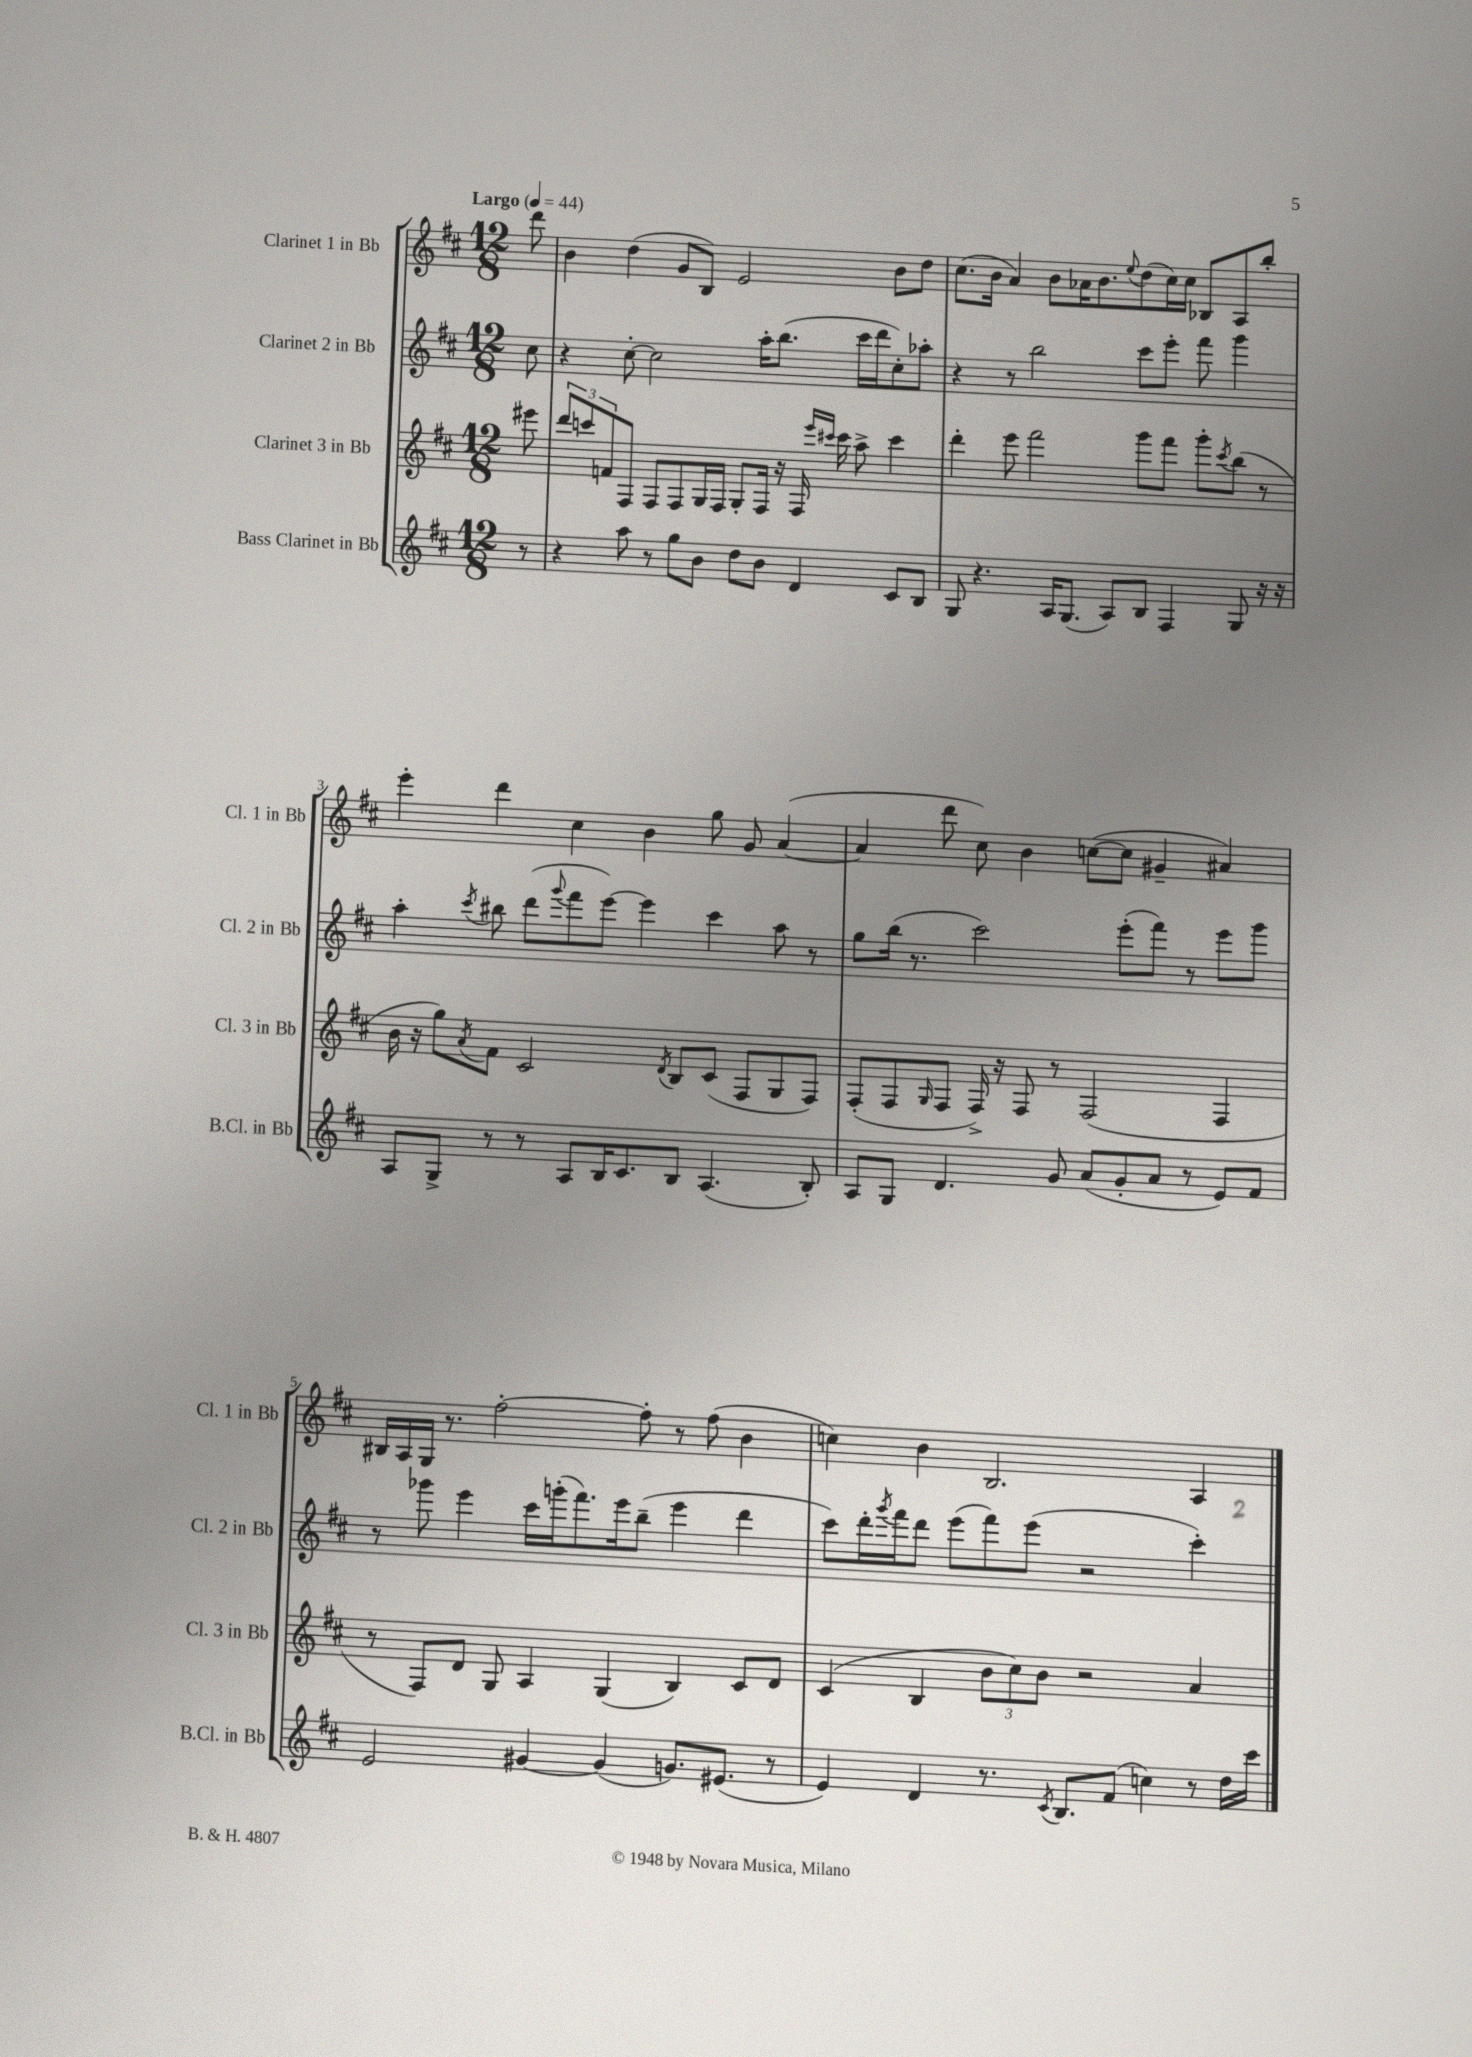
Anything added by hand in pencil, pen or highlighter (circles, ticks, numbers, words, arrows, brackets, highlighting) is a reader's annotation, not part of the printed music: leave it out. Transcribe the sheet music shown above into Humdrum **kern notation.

**kern	**kern	**kern	**kern
*part4	*part3	*part2	*part1
*staff4	*staff3	*staff2	*staff1
*I"Bass Clarinet in Bb	*I"Clarinet 3 in Bb	*I"Clarinet 2 in Bb	*I"Clarinet 1 in Bb
*I'B.Cl. in Bb	*I'Cl. 3 in Bb	*I'Cl. 2 in Bb	*I'Cl. 1 in Bb
*clefG2	*clefG2	*clefG2	*clefG2
*k[f#c#]	*k[f#c#]	*k[f#c#]	*k[f#c#]
*M12/8	*M12/8	*M12/8	*M12/8
*MM44	*MM44	*MM44	*MM44
=	=	=	=
!	!	!	!LO:TX:a:B:t=Largo
8r	8eee#X\	8cc#\	8ddd\
=1	=1	=1	=1
4r	12ddd/L	4r	4b\
.	12cccn/	.	.
.	12fn/	.	.
8aa\	8F#/J	[8cc#'\	(4dd\
8r	8F#/L	2cc#\]	.
8gg\L	8F#/	.	8g/L
8b\J	16G/L	.	8B/J)
.	16F#/JJ	.	.
8dd\L	8G'/L	.	2e/
8b\J	16F#/Jk	16aa'\KL	.
.	16r	(8.bb\J	.
4d/	16F#/	.	.
.	16qqeee/LL	.	.
.	16qqccc#X/JJ	.	.
.	16ccc#\	.	.
.	8aa^\	16ccc#\LL	.
.	.	16ddd\J	.
8c#/L	4ccc#\	8cc#'\)	8b\L
8B/J	.	8aa-X'\J	8dd\J
=2	=2	=2	=2
8G/	4ddd'\	4r	(8.cc#\L
4.r	.	.	.
.	.	.	16b\Jk
.	8eee\	8r	4a/)
.	2fff#\	2bb\	.
16A/KL	.	.	8b\L
(8.G/J	.	.	.
.	.	.	16a-X\K
.	.	.	8.b\
8A/L)	.	.	.
.	.	.	8qqee/
8B/J	8ggg\L	8ccc#\L	(8dd\
4F#/	8fff#\J	8eee'\J	16cc#\L)
.	.	.	16cc#\JJ
.	8ggg'\L	8fff#\	8B-X/L
.	8qccc#/	.	.
8G/	(8bb\J	4ggg\	8A/
16r	8r	.	8bb'/J
16r	.	.	.
!!LO:LB:g=z
=3	=3	=3	=3
8A/L	16b\	4aa'\	4eee'\
.	16r	.	.
8G^/J	8gg\L)	.	.
.	8qa/	8qccc#/	.
8r	8f#\J	8bb#X\	4ddd\
8r	2c#/	(8ddd\L	.
.	.	8qqggg/	.
8A/L	.	8fff#\	4cc#\
16B/K	.	[8eee\J)	.
8.c#/	.	.	.
.	.	4eee\]	4b\
.	8qd/	.	.
8B/J	8B/L	.	.
(4.A/	(8c#/J	4ccc#\	8gg\
.	8F#/L	.	8g/
.	8G/	8aa\	([4a/
8B'/)	8F#/J)	8r	.
=4	=4	=4	=4
8A/L	(8F#'/L	8gg\L	4a/]
8G/J	8F#/	(16bb\Jk	.
.	.	8.r	.
.	16qqG/	.	.
4.d/	8F#/J	.	8ddd\
.	16F#^/)	2ccc#\)	8cc#\)
.	16r	.	.
.	8F#/	.	4b\
8g/	8r	.	.
(8a/L	(2F#/	.	([8ccn\L
8g'/	.	(8eee'\L	8cc\J]
8a/J	.	8fff#\J)	4g#X~/
8r	.	8r	.
8e/L)	4F#/	8eee\L	4a#X/)
8f#/J	.	8ggg\J	.
!!LO:LB:g=z
=5	=5	=5	=5
2e/	8r	8r	16B#X/LL
.	.	.	16A/
.	8F#/L)	8ggg-X\	16G/JJ
.	.	.	8.r
.	8d/J	4eee\	.
.	8G/	.	[2ff#'\
[4g#X/	4A/	16ccc#\LL	.
.	.	(16gggn'\J	.
.	.	8.fff#\)	.
(4g#/]	(4G/	.	.
.	.	16eee\k	.
.	.	(8bb~\J	8ff#'\]
8.gn/L)	4B/)	4eee\	8r
.	.	.	(8ff#\
(8.e#X/J	.	.	.
.	8c#/L	4ddd\	4b\
8r	8d/J	.	.
=6	=6	=6	=6
4e/)	(4c#/	8ccc#\L)	4ccn\)
.	.	16ddd'\L	.
.	.	8qggg/	.
.	.	16fff#\J	.
4d/	4B/	8ddd\J	4b\
.	.	(8eee\L	.
8.r	12b\L	8fff#\)	2.B/
.	12cc#\)	.	.
.	.	(8eee\J	.
.	12b\J	.	.
8qc#/	.	.	.
8.B/L	.	.	.
.	2r	2r	.
(8f#/J	.	.	.
4ccn\)	.	.	.
8r	4a/	4ccc#'\)	4A/
16dd\LL	.	.	.
16ccc#\JJ	.	.	.
==	==	==	==
*-	*-	*-	*-
